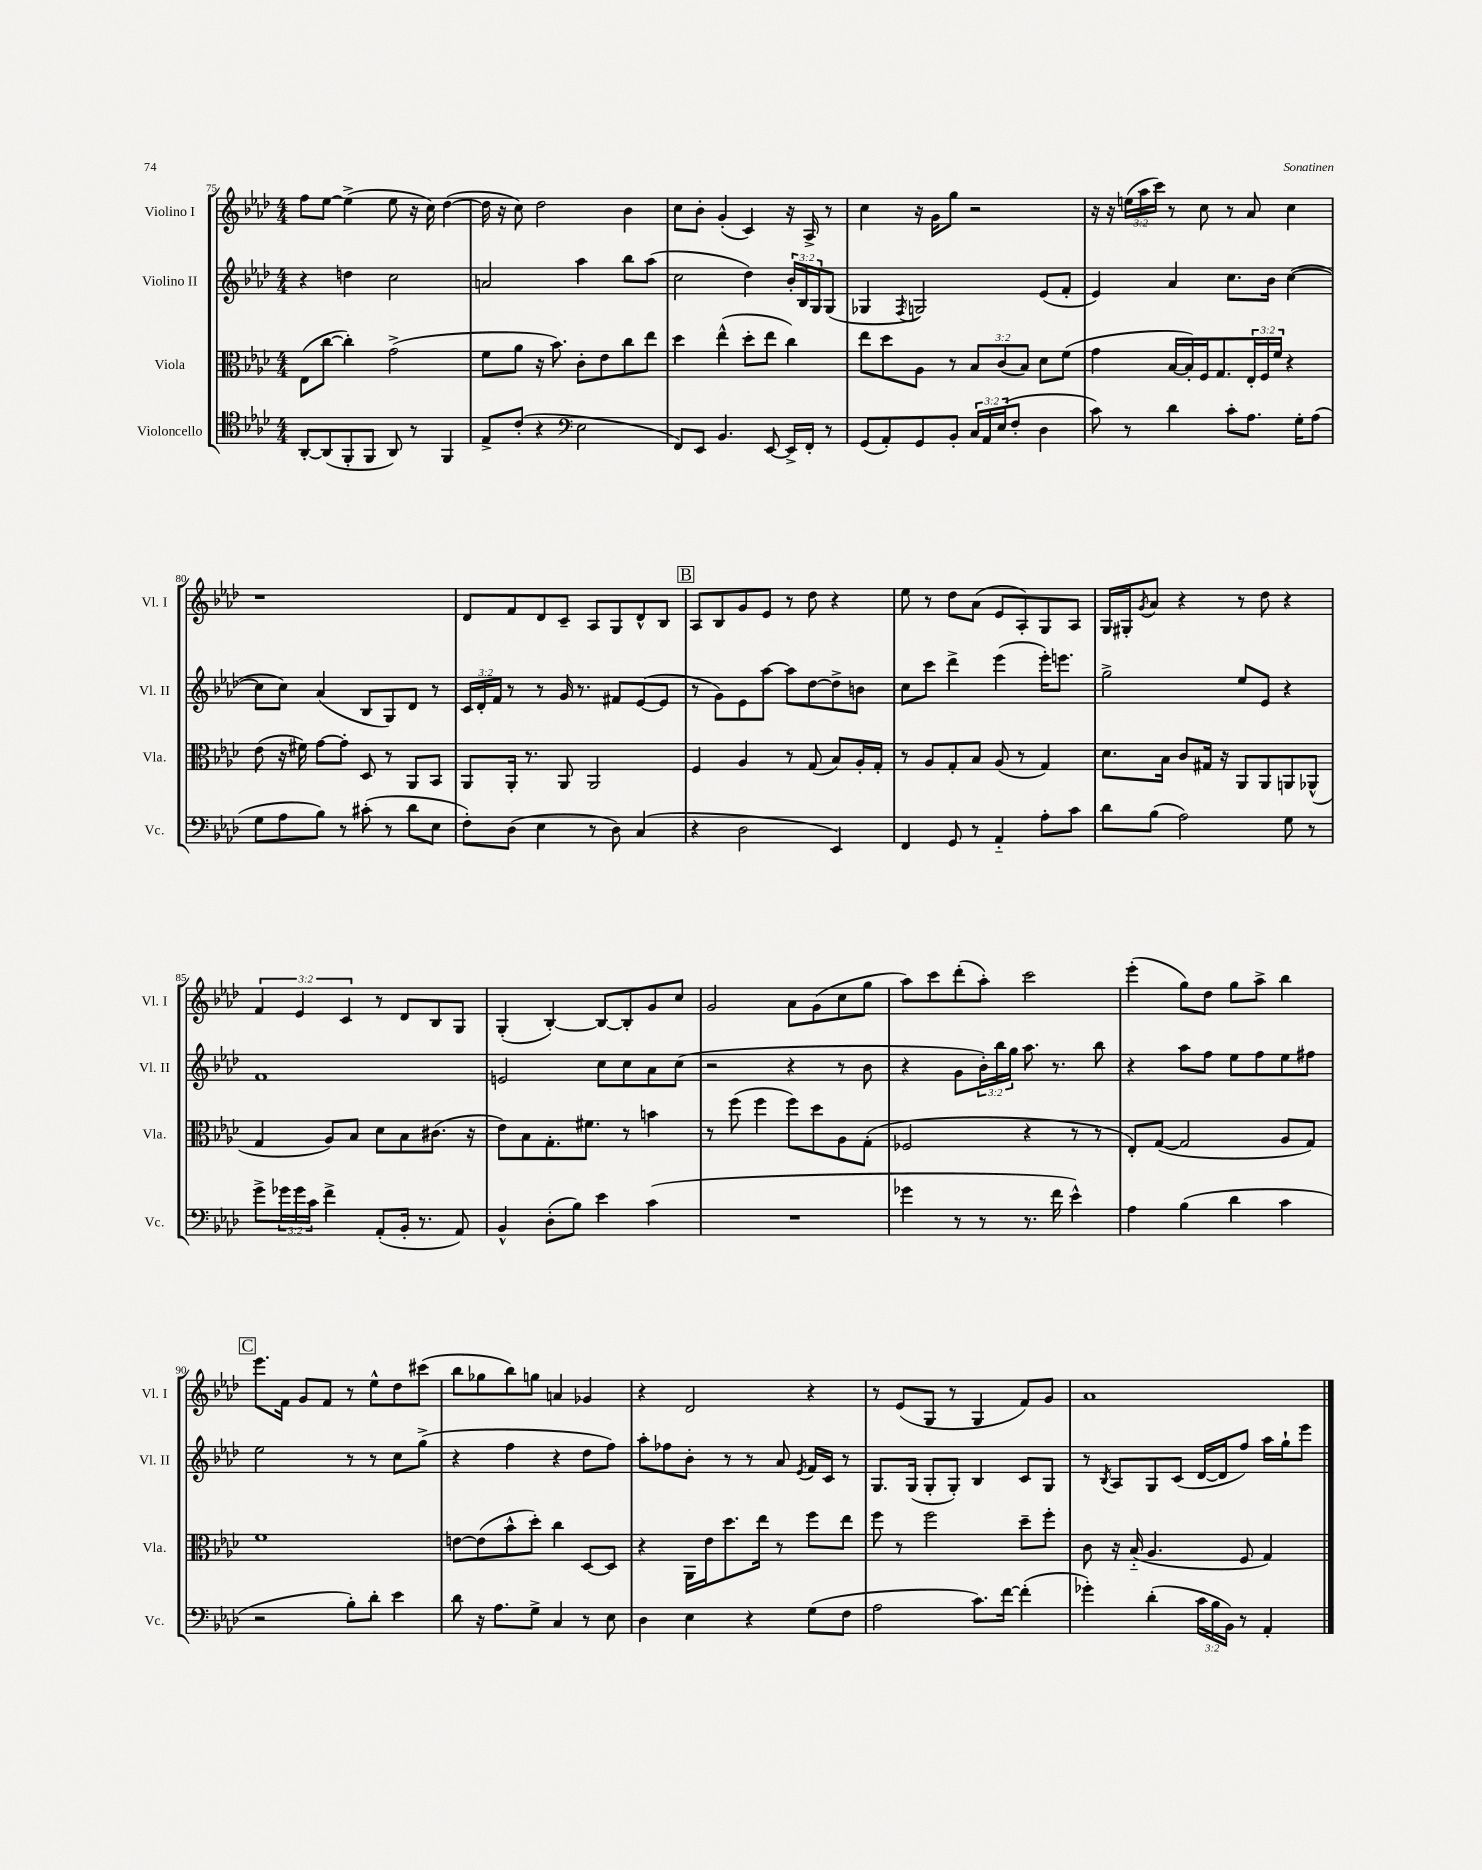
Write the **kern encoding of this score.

**kern	**kern	**kern	**kern
*staff4	*staff3	*staff2	*staff1
*clefC4	*clefC3	*clefG2	*clefG2
*k[b-e-a-d-]	*k[b-e-a-d-]	*k[b-e-a-d-]	*k[b-e-a-d-]
*M4/4	*M4/4	*M4/4	*M4/4
[8AA-'	(8E-	4r	8ff
(8AA-]	[8cc	.	[8ee-
8FF'	4cc'])	4dd	(4ee-^]
8FF	.	.	.
8AA-)	(2g^	2cc	8ee-
8r	.	.	16r
.	.	.	16cc)
4FF	.	.	([4dd-
=	=	=	=
8E-^	8f	2a	16dd-]
.	.	.	16r
(8c'	8a-	.	8cc)
4r	16r	.	2dd-
.	8.b-)	.	.
*clefF4	*	*	*
2E-	8c'	4aa-	.
.	8e-	.	.
.	8cc	8bb-	4b-
.	8ee-	(8aa-	.
=	=	=	=
8FF)	4dd-	2cc	8cc
8EE-	.	.	8b-'
4.BB-	(4ee-^^	.	(4g'
.	8dd-'	4dd-)	4c)
[8EE-	8ee-	.	.
16EE-^]	4cc)	24b-'	16r
.	.	24B-	.
16FF'	.	.	16A-^
.	.	24G	.
8r	.	(8G	8r
=	=	=	=
(8GG	8ee-	4G-	4cc
8AA-')	8dd-	.	.
.	.	8qF	.
8GG	8A-	2G)	16r
.	.	.	16g
8BB-'	8r	.	8gg
24C	12B-	.	2r
24AA-	.	.	.
(24E-	(12c	.	.
8F'	.	.	.
.	12B-)	.	.
4D-	8d-	(8e-	.
.	(8f	8f'	.
=	=	=	=
8c)	4g	4e-)	16r
.	.	.	16r
8r	.	.	(24ee
.	.	.	24aa-
.	.	.	24ccc)
4d-	[16B-	4a-	8r
.	16B-'])	.	.
.	16F	.	8cc
.	8.G	.	.
8c'	.	8.cc	8r
8.A-	24E-'	.	8a-
.	24F	.	.
.	.	16b-	.
.	24f	.	.
.	4r	([4cc	4cc
16G'	.	.	.
(8A-	.	.	.
=	=	=	=
8G	(8e-	8cc]	1r
8A-	16r	8cc)	.
.	16f#)	.	.
8B-)	[8g	(4a-	.
8r	8g']	.	.
(8c#'	8D-	8B-	.
8r	8r	8G)	.
8d-	8AA-	8d-	.
8E-	8BB-	8r	.
=	=	=	=
8F')	8AA-	24c	8d-
.	.	24d-'	.
.	.	24f	.
(8D-	16AA-'	8r	8f
.	8.r	.	.
4E-	.	8r	8d-
.	8AA-	16g	8c~
.	.	8.r	.
8r	2AA-	.	8A-
8D-)	.	8f#	8G
(4C	.	([8e-	8d-^^
.	.	8e-]	8B-
=	=	=	=
4r	4F	8r	8A-
.	.	8g)	8B-
2D-	4A-	8e-	8g
.	.	[8aa-	8e-
.	8r	8aa-]	8r
.	(8G	[8dd-	8dd-
4EE-)	8B-)	8dd-^]	4r
.	16A-'	8b	.
.	16G'	.	.
=	=	=	=
4FF	8r	8cc	8ee-
.	8A-	8ccc	8r
8GG	8G'	4ddd-^	8dd-
8r	8B-	.	(8a-
4AA-'~	(8A-	(4eee-	8e-
.	8r	.	8A-')
8A-'	4G)	16eee-')	8G
.	.	8.eee	.
8c	.	.	8A-
=	=	=	=
8d-	8.d-	2gg^	16G
.	.	.	16G#'
.	.	.	8qg
(8B-	.	.	8a-
.	16B-	.	.
2A-)	8c	.	4r
.	16G#	.	.
.	16r	.	.
.	8AA-	8ee-	8r
.	8AA-	8e-	8dd-
8G	8AA	4r	4r
8r	(8AA-^^	.	.
=	=	=	=
8g^	4G	1f	6f
24g-	.	.	.
24g-	.	.	6e-
24c	.	.	.
4f^	8A-)	.	.
.	.	.	6c
.	8B-	.	.
(8AA-'	8d-	.	8r
16BB-'	8B-	.	8d-
8.r	.	.	.
.	(8.c#	.	8B-
8AA-)	.	.	8G
.	16r	.	.
=	=	=	=
4BB-^^	8e-)	2e	(4G'
.	8B-	.	.
(8D-'	8.G'	.	[4B-')
8B-)	.	.	.
.	8.f#	.	.
4e-	.	8cc	8B-_
.	8r	8cc	8B-']
(4c	4b	8a-	8g
.	.	(8cc	8cc
=	=	=	=
1r	8r	2r	2g
.	(8ff	.	.
.	4ff	.	.
.	8ff)	4r	8a-
.	8dd-	.	(8g
.	8A-	8r	8cc
.	(8G'	8b-	8gg
=	=	=	=
4g-	2F-	4r	8aa-)
.	.	.	8ccc
8r	.	8g	(8ddd-'
8r	.	24b-')	8aa-')
.	.	24bb-	.
.	.	24gg	.
8.r	4r	8.aa-	2ccc
16f	.	8.r	.
4e-^^)	8r	.	.
.	8r	8bb-	.
=	=	=	=
4A-	8E-')	4r	(4eee-'
.	([8G	.	.
(4B-	2G]	8aa-	8gg)
.	.	8ff	8dd-
4d-	.	8ee-	8gg
.	.	8ff	8aa-^
4c	8A-	8ee-	4bb-
.	8G)	8ff#	.
=	=	=	=
2r	1f	2ee-	8.eee-
.	.	.	16f
.	.	.	8g
.	.	.	8f
8B-')	.	8r	8r
8d-'	.	8r	8ee-^^
4e-	.	8cc	8dd-
.	.	(8gg^	(8ccc#
=	=	=	=
8d-	[8e	4r	8bb-
16r	(8e]	.	8gg-
8.A-	.	.	.
.	8b-^^	4ff	8bb-)
8G^	8dd-')	.	8gg
4C	4cc	4r	4a
8r	[8D-	8dd-	4g-
8E-	8D-]	8ff)	.
=	=	=	=
4D-	4r	8aa-'	4r
.	.	8ff-	.
4E-	16AA-	8b-'	2d-
.	16e-	.	.
.	8.dd-	8r	.
4r	.	8r	.
.	16ee-	.	.
.	8r	8a-	.
.	.	8qe-	.
(8G	8ff	16f	4r
.	.	16c	.
8F	8ee-	8r	.
=	=	=	=
2A-	8ff	8.G	8r
.	8r	.	(8e-
.	.	(16G	.
.	2ff	8G'	8G
.	.	8G')	8r
8.c)	.	4B-	4G
[16f	.	.	.
(4f']	8dd-~	8c	8f)
.	8ff'	8G	8g
=	=	=	=
4g-')	8c	8r	1a-
.	.	8qB-	.
.	16r	8A-	.
.	(16B-'~	.	.
(4d-'	4.A-	8G	.
.	.	(8c	.
24c	.	[16d-	.
24B-	.	.	.
.	.	16d-]	.
24BB-)	.	.	.
8r	8F	8ff)	.
4AA-'	4G)	16aa-	.
.	.	16gg`	.
.	.	8eee-	.
==	==	==	==
*-	*-	*-	*-
